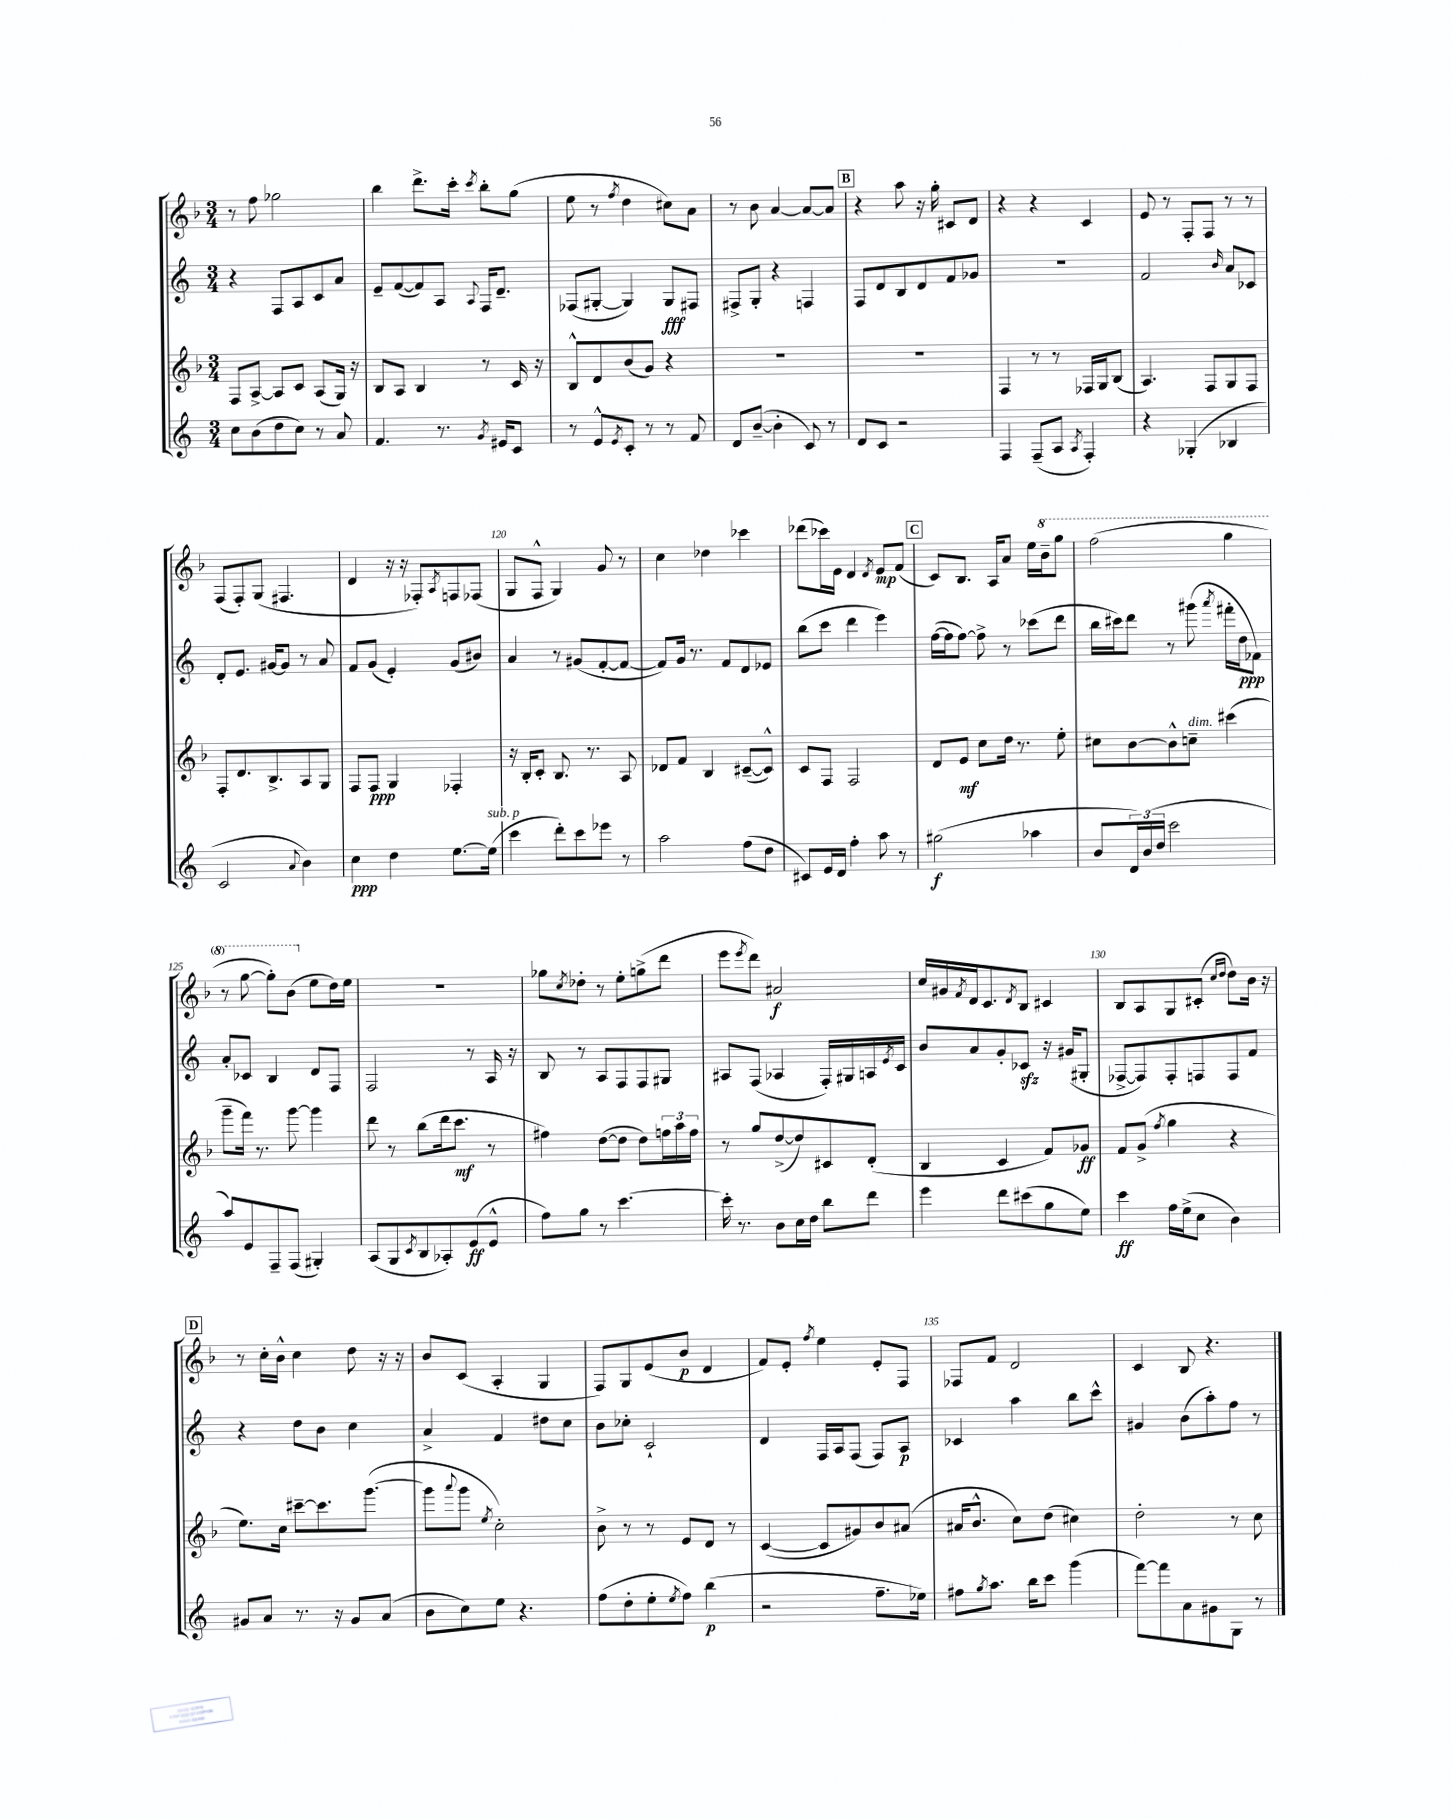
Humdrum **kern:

**kern	**kern	**kern	**kern
*staff4	*staff3	*staff2	*staff1
*clefG2	*clefG2	*clefG2	*clefG2
*k[]	*k[b-]	*k[]	*k[b-]
*M3/4	*M3/4	*M3/4	*M3/4
8cc\L	8F/L	4r	8r
(8b\	[8A^/J	.	8ff\
8dd\	8A/]L	8F/L	2gg-\
8cc\J)	8c/J	8A/	.
8r	(8A/L	8c/	.
8a/	16G/Jk)	8a/J	.
.	16r	.	.
=	=	=	=
4.f/	8B-/L	8e~/L	4bb-\
.	8A/J	([8f/	.
.	4B-/	8f/])	8.ddd^\L
8.r	.	8A/J	.
.	.	.	16ccc'\Jk
.	.	8qqA/	8qccc/
.	8r	16F/LK	8bb-'\L
8qg/	.	.	.
16e#/LK	.	8.d~/J	.
8c/J	16c/	.	(8gg\J
.	16r	.	.
=	=	=	=
8r	8B-^^/L	(8F-/L	8ee\
8e^^/L	8d/	[8G#'/J	8r
8qe/	.	.	8qff/
8c'/J	(8b-/	4G#/])	4dd\
8r	8g/J)	.	.
8r	4r	8G#/L	8cc#\L)
8f/	.	8F#/J	8a\J
=	=	=	=
8d/L	2.r	8F#^/L	8r
([8b~/J	.	8G'/J	8b-\
4b'\]	.	4r	[4a/
8c/)	.	4F/	8a/_L
8r	.	.	8a/]J
=	=	=	=
8d/L	2.r	8F/L	4r
8c/J	.	8d/	.
2r	.	8B/	8aa\
.	.	8d/	16r
.	.	.	16gg'\
.	.	8f/	8c#/L
.	.	8g-/J	8d/J
=	=	=	=
4F/	4F/	2.r	4r
(8F~/L	8r	.	4r
8A/J	8r	.	.
8qA/	.	.	.
4F'/)	16F-/LL	.	4c/
.	16G/J	.	.
.	(8B-/J	.	.
=	=	=	=
4r	4.A/)	2f/	8e/
.	.	.	8r
(4G-'/	.	.	8F'/L
.	8F/L	.	8F/J
.	.	16qqb/	.
4B-/	8G/	8a/L	8r
.	8F/J	8c-/J	8r
=	=	=	=
2c/	8F'/L	8d'/L	(8F/L
.	8.d/	8.e/J	8F'/)
.	.	.	(8G/J
.	8.B-^/	[16g#/LK	.
.	.	8g#/]J	4.F#/
8qqa/	.	.	.
4b\)	8A/	8r	.
.	8G/J	8a/	.
=	=	=	=
4cc\	8F/L	8f/L	4d/
.	8F/J	(8g/J	.
4dd\	4G/	4e'/)	16r
.	.	.	16r
.	.	.	8F-'/L)
.	.	.	8qA/
[8.ee\L	4F-'/	(8g/L	8F/
.	.	8b#/J)	(8F-/J
(16ee\]Jk	.	.	.
=	=	=	=
4ccc\	16r	4a/	8G/L
.	16B-'/LK	.	.
.	8c'/J	.	8F^^/J
8ddd'\L)	8.B-/	8r	4G/)
8ccc\	.	(8g#/L	.
.	8.r	.	.
8eee-\J	.	[8f'/	8g/
8r	8A/	8f/_J	8r
=	=	=	=
2aa\	8d-/L	8f/]L)	4cc\
.	8f/J	16g/Jk	.
.	.	8.r	.
.	4B-/	.	4dd-\
.	.	8f/L	.
(8ff\L	([8c#~/L	8d/	4ccc-\
8dd\J	8c#^^/]J)	8e-/J	.
=	=	=	=
8c#/L)	8c/L	(8bb\L	(8ddd-\L
16e/L	8F/J	8ccc\J	16ccc-\L)
16d/JJ	.	.	16e\JJ
4ff'\	2F/	4ddd\	4d/
.	.	.	8qd/
8aa\	.	4eee\)	8e/L
8r	.	.	(8f/J
=	=	=	=
(2gg#\	8d/L	([16ff\LL	8c/L)
.	.	16ff\]J	.
.	8e/J	[8ff\J)	8.B-/J
.	8cc\L	8ff^\]	.
.	.	.	16A/LK
.	16dd\Jk	8r	8a/J
.	8.r	.	.
4aa-\	.	(8ccc-\L	16ee\LL
.	.	.	16bb-~\J
.	8ee'\	8ddd\J	8ggg\J
=	=	=	=
8b/L	8cc#\L	16bb\LL	(2fff\
.	.	16ccc#\J)	.
24d/L)	[8b-\	8ddd\J	.
(24b/	.	.	.
24dd/JJ	.	.	.
2ccc\	8b-^^\]	8r	.
.	8cc~\J	(8ggg#\	.
.	.	8qaaa/	.
.	(4ccc#\	16fff#'\LL	4ggg\
.	.	16dd\J	.
.	.	8f-\J)	.
=	=	=	=
8aa/L)	8ggg~\L	8a'/L	8r
8e/	16fff\Jk)	8c-/J	[8ggg\
.	8.r	.	.
8F~/	.	4B/	8ggg'\]L)
(8F/J	[8ggg\	.	(8bb-\J
4G#'/)	4ggg\]	8d/L	8ee\L
.	.	8F/J	16dd\L)
.	.	.	16ee\JJ
=	=	=	=
(8A/L	8ddd\	2F/	2.r
8G/	8r	.	.
8qc/	.	.	.
8B/	(8bb-\L	.	.
8A-'/)	16ddd\k	.	.
.	8.ccc\J	.	.
(8e/	.	8r	.
8e^^/J	8r	16A/	.
.	.	16r	.
=	=	=	=
8ff\L)	4ff#\)	8B/	8gg-\L
.	.	.	8qcc/
8gg\J	.	8r	8dd-'\J
8r	([8dd\L	8A/L	8r
[4.ccc\	8dd\]J	8F/	8ee'\L
.	8dd\L)	8F/	(8gg^\
.	24ff\L	8G#/J	8ddd\J
.	24aa\	.	.
.	24ff\JJ	.	.
=	=	=	=
16ccc'\]	8r	8A#/L	8eee\L
8.r	.	.	.
.	.	.	8qeee/
.	8gg/L	(8F/J	8ddd\J)
8b\L	([8dd^/	4A-/	2a#/
16cc\L	8dd/])	.	.
16dd\JJ	.	.	.
8bb\L	8c#/	16F'/LL)	.
.	.	16G#/	.
8ddd\J	(8d'/J	16A/	.
.	.	8qe/	.
.	.	16c/JJ	.
=	=	=	=
4eee\	4B-/	8b/L	16cc/LL
.	.	.	16g#/
.	.	.	8qf/
.	.	8a/	16d/J
.	.	.	8.c/
8ddd\L	4c/	8g'/	.
.	.	.	8qd/
(8ccc#\	.	8c-/J	8B-/J
8gg\	8f/L)	16r	4c#/
.	.	(16g#/LK	.
8ee\J)	8g-/J	8G#'/J	.
=	=	=	=
4ccc\	8f/L	[8F-^/L	8B-/L
.	(8g^/J	8F-/])	8A/
.	8qff/	.	.
16ff\LL	4gg\	8F-'/	8G/
(16ee^\J	.	.	.
8cc\J	.	8F/	(8c#'/J
.	.	.	16qqcc/LL
.	.	.	16qqdd/JJ
4b\)	4r	8F/	8dd\L)
.	.	8f/J	16b-\Jk
.	.	.	16r
=	=	=	=
8g#/L	8.ee\L)	4r	8r
8a/J	.	.	16cc'\LL
.	16cc\Jk	.	16b-^^\JJ
8.r	[8ccc#~\L	8dd\L	4cc\
.	8.ccc#\]	8b\J	.
16r	.	.	.
8g#/L	.	4cc\	8dd\
.	([8.ggg\J	.	.
(8a/J	.	.	16r
.	.	.	16r
=	=	=	=
8b\L	8ggg\]L	4a^/	8b-/L
.	8qqaaa/	.	.
8cc\)	8ggg\J	.	(8c/J
.	8qee/	.	.
8ee\J	2cc'\)	4f/	4A'/
4.r	.	.	.
.	.	8dd#\L	4G/
.	.	8cc\J	.
=	=	=	=
(8ff\L	8b-^\	8b\L	8F/L)
8dd'\	8r	8cc-'\J	8G/
8ee'\	8r	2c`/	(8e/
8qee/	.	.	.
8ff\J)	8e/L	.	8b-/J
(4bb\	8d/J	.	4d/
.	8r	.	.
=	=	=	=
2r	([4c/	4d/	8f/L)
.	.	.	8e'/J
.	.	.	8qff/
.	8c/]L	16F/LL	4ee\
.	.	16A/J	.
.	8g#/)	(8F/J	.
8.ff~\L	8b-/	8F/L)	8e'/L
.	(8a#/J	8A/J	8F/J
16ee-\Jk)	.	.	.
=	=	=	=
8ff#\L	16a#/LK	4c-/	8F-/L
.	8.b-^^/J	.	.
8qgg/	.	.	.
8.aa\J	.	.	8f/J
.	8cc\L)	4aa\	2d/
16bb\LK	.	.	.
8ccc\J	(8dd\J	.	.
(4ggg\	4cc#\)	8bb\L	.
.	.	8ccc^^\J	.
=	=	=	=
[8fff\L)	2dd'\	4g#/	4c/
8fff\]	.	.	.
8a\	.	(8b\L	8B-/
8g#\	.	8aa'\)	4.r
8G\J	8r	8ff\J	.
8r	8cc\	8r	.
==	==	==	==
*-	*-	*-	*-
